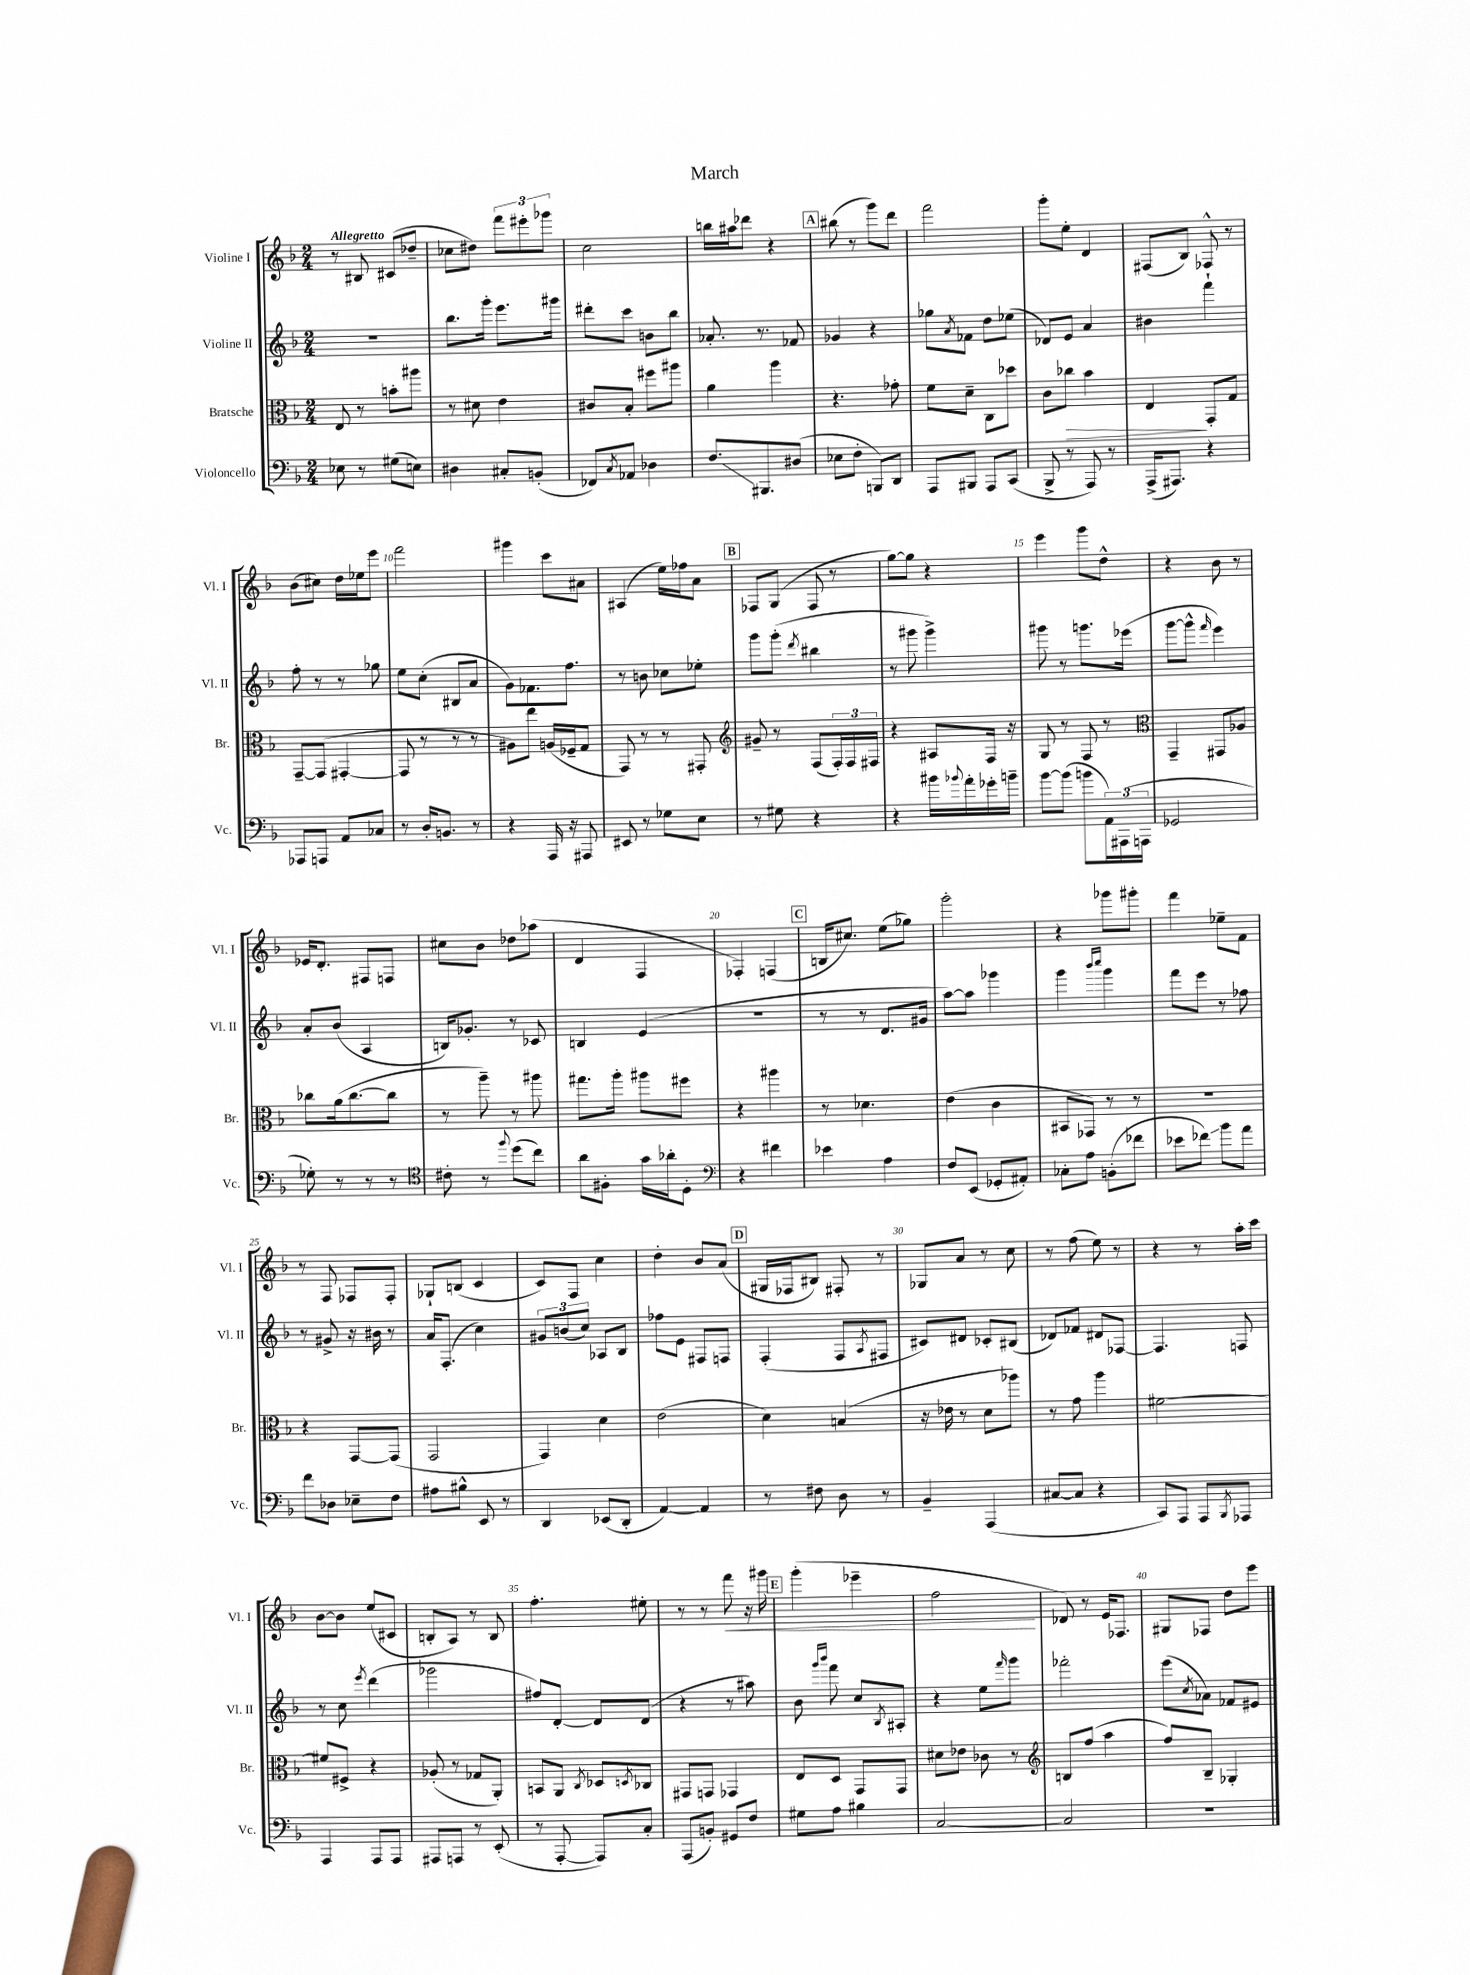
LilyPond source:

\header { title = "March" }
<<
\new StaffGroup <<
\new Staff = "s0" \with { instrumentName = "Violine I" shortInstrumentName = "Vl. I" } {
    \clef treble \key f \major \numericTimeSignature \time 2/4 \tempo "Allegretto"
    r8 bis8 cis'8( des''8-- |
    ces''8 dis''8) \tuplet 3/2 { f'''8 eis'''8-. ges'''8 } |
    c''2 |
    b''16 ais''16 des'''8 r4 |
    \mark \markup { \box "A" } bis''8( r8 g'''8) d'''8 |
    f'''2 |
    g'''8-. e''8-. d'4 |
    fis8( bes8) fes8-^ r8 |
    bes'8( cis''8) d''16 ees''16 e'''8 |
    f'''2 |
    gis'''4 c'''8 ais'8 |
    ais4( e''16) fes''16 a'8 |
    \mark \markup { \box "B" } fes8 g8( fes8 r8 |
    g''8~) g''8 r4 |
    e'''4 g'''8 d''8-^ |
    r4 bes'8 r8 |
    ees'16 d'8.-. fis8 f8 |
    cis''8 bes'8 des''8 aes''8( |
    d'4 f4 |
    fes4-.) f4( |
    \mark \markup { \box "C" } b16 cis''8.) e''8( ges''8) |
    g'''2-. |
    r4 ges'''8 gis'''8-. |
    f'''4 ees''8-- f'8 |
    r8 f8 fes8 fes8-. |
    ges8-! b8( c'4 |
    c'8) f8 c''4 |
    d''4-. bes'8 a'8( |
    \mark \markup { \box "D" } gis16 fes16 bis8) fis8-. r8 |
    ges8 a'8 r8 c''8 |
    r8 f''8( e''8) r8 |
    r4 r8 a''16-. c'''16 |
    bes'8~ bes'8 e''8( cis'8 |
    b8-. a8) r8 b8 |
    f''4.-. eis''8-. |
    r8 r8 f'''8\< r16 gis'''16 |
    \mark \markup { \box "E" } g'''4-.( ees'''4-- |
    f''2\! |
    des'8) r8 e'16 fes8. |
    gis8 fes8 d''8 e'''8 \bar "|." |
}
\new Staff = "s1" \with { instrumentName = "Violine II" shortInstrumentName = "Vl. II" } {
    \clef treble \key f \major \numericTimeSignature \time 2/4
    R2 |
    bes''8. g'''16-. e'''8. gis'''16 |
    dis'''8-. c'''8 b'8 bes''8 |
    aes'8.-. r8. fes'8 |
    \mark \markup { \box "A" } ges'4 r4 |
    ges''8 \acciaccatura { a'8 } fes'8 d''8 ees''8( |
    des'8) e'8 a'4 |
    bis'4 f'''4-! |
    f''8-. r8 r8 ges''8 |
    e''8 c''8-.( bis8 a'8 |
    g'8) fes'8. f''8. |
    r8 b'8 ces''8 ees''8-. |
    \mark \markup { \box "B" } g'''8 g'''8-.( \acciaccatura { d'''8 } bis''4 |
    r8 gis'''8 gis'''4->) |
    gis'''8 r8 g'''8. ees'''16( |
    g'''8~ g'''8-^ \grace { f'''16 } e'''4) |
    a'8-. bes'8( a4 |
    b16) ges'8.-. r8 ces'8 |
    b4 e'4( |
    r2 |
    \mark \markup { \box "C" } r8 r8 d'8. gis'16 |
    a''8~) a''8 ges'''4 |
    g'''4 \grace { bes'''16 c''''16 } g'''4 |
    f'''8 e'''8 r8 fes''8 |
    r8 gis'8-> r16 bis'16 r8 |
    a'16 f8.-.( c''4) |
    \tuplet 3/2 { gis'8 b'8( c''8) } aes8 bes8 |
    fes''8 e'8 fis8 f8 |
    \mark \markup { \box "D" } f4-.( f8 \acciaccatura { a8 } fis8 |
    cis'8) dis'8 ces'8-. bis8( |
    des'8) fes'8 dis'8 fes8~ |
    fes4. f8 |
    r8 c''8 \acciaccatura { e'''8 } d'''4( |
    ges'''2 |
    fis''8) d'8~-. d'8 d'8( |
    r4 r8 ais''8) |
    \mark \markup { \box "E" } bes'8 \grace { g'''16 bes'''16 } f'''8 c''8 \acciaccatura { bes8 } ais8-. |
    r4 e''8 \grace { f'''16 } g'''8 |
    fes'''2-. |
    e'''8( \acciaccatura { c''8 } aes'8) fes'8 eis'8 \bar "|." |
}
\new Staff = "s2" \with { instrumentName = "Bratsche" shortInstrumentName = "Br." } {
    \clef alto \key f \major \numericTimeSignature \time 2/4
    e8 r8 b'8-. ais''8 |
    r8 dis'8 e'4 |
    cis'8 bes8-. fis''8 ais''8 |
    a'4 a''4 |
    \mark \markup { \box "A" } r4. ges'8-. |
    f'8 d'8-- c8 des''8 |
    c'8 ces''8\> bes'4 |
    e4\! g,8-. g8 |
    g,8~-- g,8( gis,4~-. |
    gis,8 r8 r8 r8 |
    ais8) e''8 a16( fes16-- g8 |
    g,8) r8 r8 gis,8-. |
    \mark \markup { \box "B" } \clef treble gis'8-- r8 f8( \tuplet 3/2 { f16-.) f16 fis16 } |
    r4 ais8 f16 r16 |
    g8 r8 f8 r8 |
    \clef alto g,4-- gis,8 aes8 |
    ces''8 a'16( ces''8.~ ces''8 |
    r8 a''8--) r8 ais''8 |
    gis''8. a''16-. ais''8 fis''8 |
    r4 ais''4 |
    \mark \markup { \box "C" } r8 des'4. |
    e'4( c'4 |
    bis,8 ges,8) r8 r8 |
    R2 |
    r4 g,8~ g,8( |
    g,2 |
    g,4) d'4 |
    e'2( |
    \mark \markup { \box "D" } d'4) b4( |
    r16 ees'16 r8 d'8 aes''8) |
    r8 g'8 a''4 |
    fis'2~ |
    fis'8 fis8-> r4 |
    aes8-.( r8 ges8 a,8-.) |
    b,8 a,8 \acciaccatura { c8 } des8 \acciaccatura { d8 } ces8 |
    gis,8 g,8 ges,4 |
    \mark \markup { \box "E" } e8 d8 g,8 g,8 |
    dis'8 ees'8 ces'8 r8 |
    \clef treble b8 f''8( a''4 |
    f''8) bes8-- ges4-. \bar "|." |
}
\new Staff = "s3" \with { instrumentName = "Violoncello" shortInstrumentName = "Vc." } {
    \clef bass \key f \major \numericTimeSignature \time 2/4
    ees8 r8 gis8( e8) |
    dis4 cis8-. b,8-.( |
    fes,8) \acciaccatura { c8 } aes,8 des4 |
    f8.\glissando bis,,8. dis8( |
    \mark \markup { \box "A" } ees8 f8-. b,,8) d,8 |
    a,,8 bis,,8 a,,8 c,8( |
    bes,,8-> r8 a,,8) r8 |
    a,,16->( ais,,8.) r4 |
    aes,,8 a,,8 a,8 ces8 |
    r8 d16-. b,8. r8 |
    r4 a,,16 r16 ais,,8 |
    eis,8 r8 ges8 e8 |
    \mark \markup { \box "B" } r8 gis8 r4 |
    r4 bis'16 \appoggiatura { bes'8 } a'16-. ges'16-. b'16-- |
    bes'8~ bes'8( b'8 \tuplet 3/2 { a,16) ais,,16( a,,16 } |
    ges,2 |
    ges8-.) r8 r8 r8 |
    \clef tenor cis'8-. r8 \appoggiatura { f''8 } d''8( c''8) |
    a'8 fis8-. g'16 aes'16-. d8-. |
    \clef bass r4 fis'4 |
    \mark \markup { \box "C" } ees'4 a4 |
    f8 e,8( ges,8-. ais,8-.) |
    ces8-. a8 b,8-.( fes'8 |
    ees'8 fes'8\glissando) bes'8 a'8 |
    f'8 des8 ees8-- f8 |
    ais8 bis8-^ e,8 r8 |
    d,4 ees,8( d,8-. |
    a,4~) a,4 |
    \mark \markup { \box "D" } r8 fis8 d8 r8 |
    bes,4-- a,,4( |
    cis8~ cis8 r4 |
    c,8) a,,8 a,,8 \acciaccatura { bes,,8 } aes,,8 |
    a,,4 a,,8 a,,8 |
    ais,,8 a,,8 r8 e,8-.( |
    r8 a,,8~-. a,,8) c8-. |
    a,,8( b,8-.) gis,8 f8 |
    \mark \markup { \box "E" } gis8 a8 bis4 |
    c2~ |
    c2 |
    r2 \bar "|." |
}
>>
>>
\layout { \context { \Score \override BarNumber.break-visibility = ##(#f #t #t) barNumberVisibility = #(every-nth-bar-number-visible 5) } }
